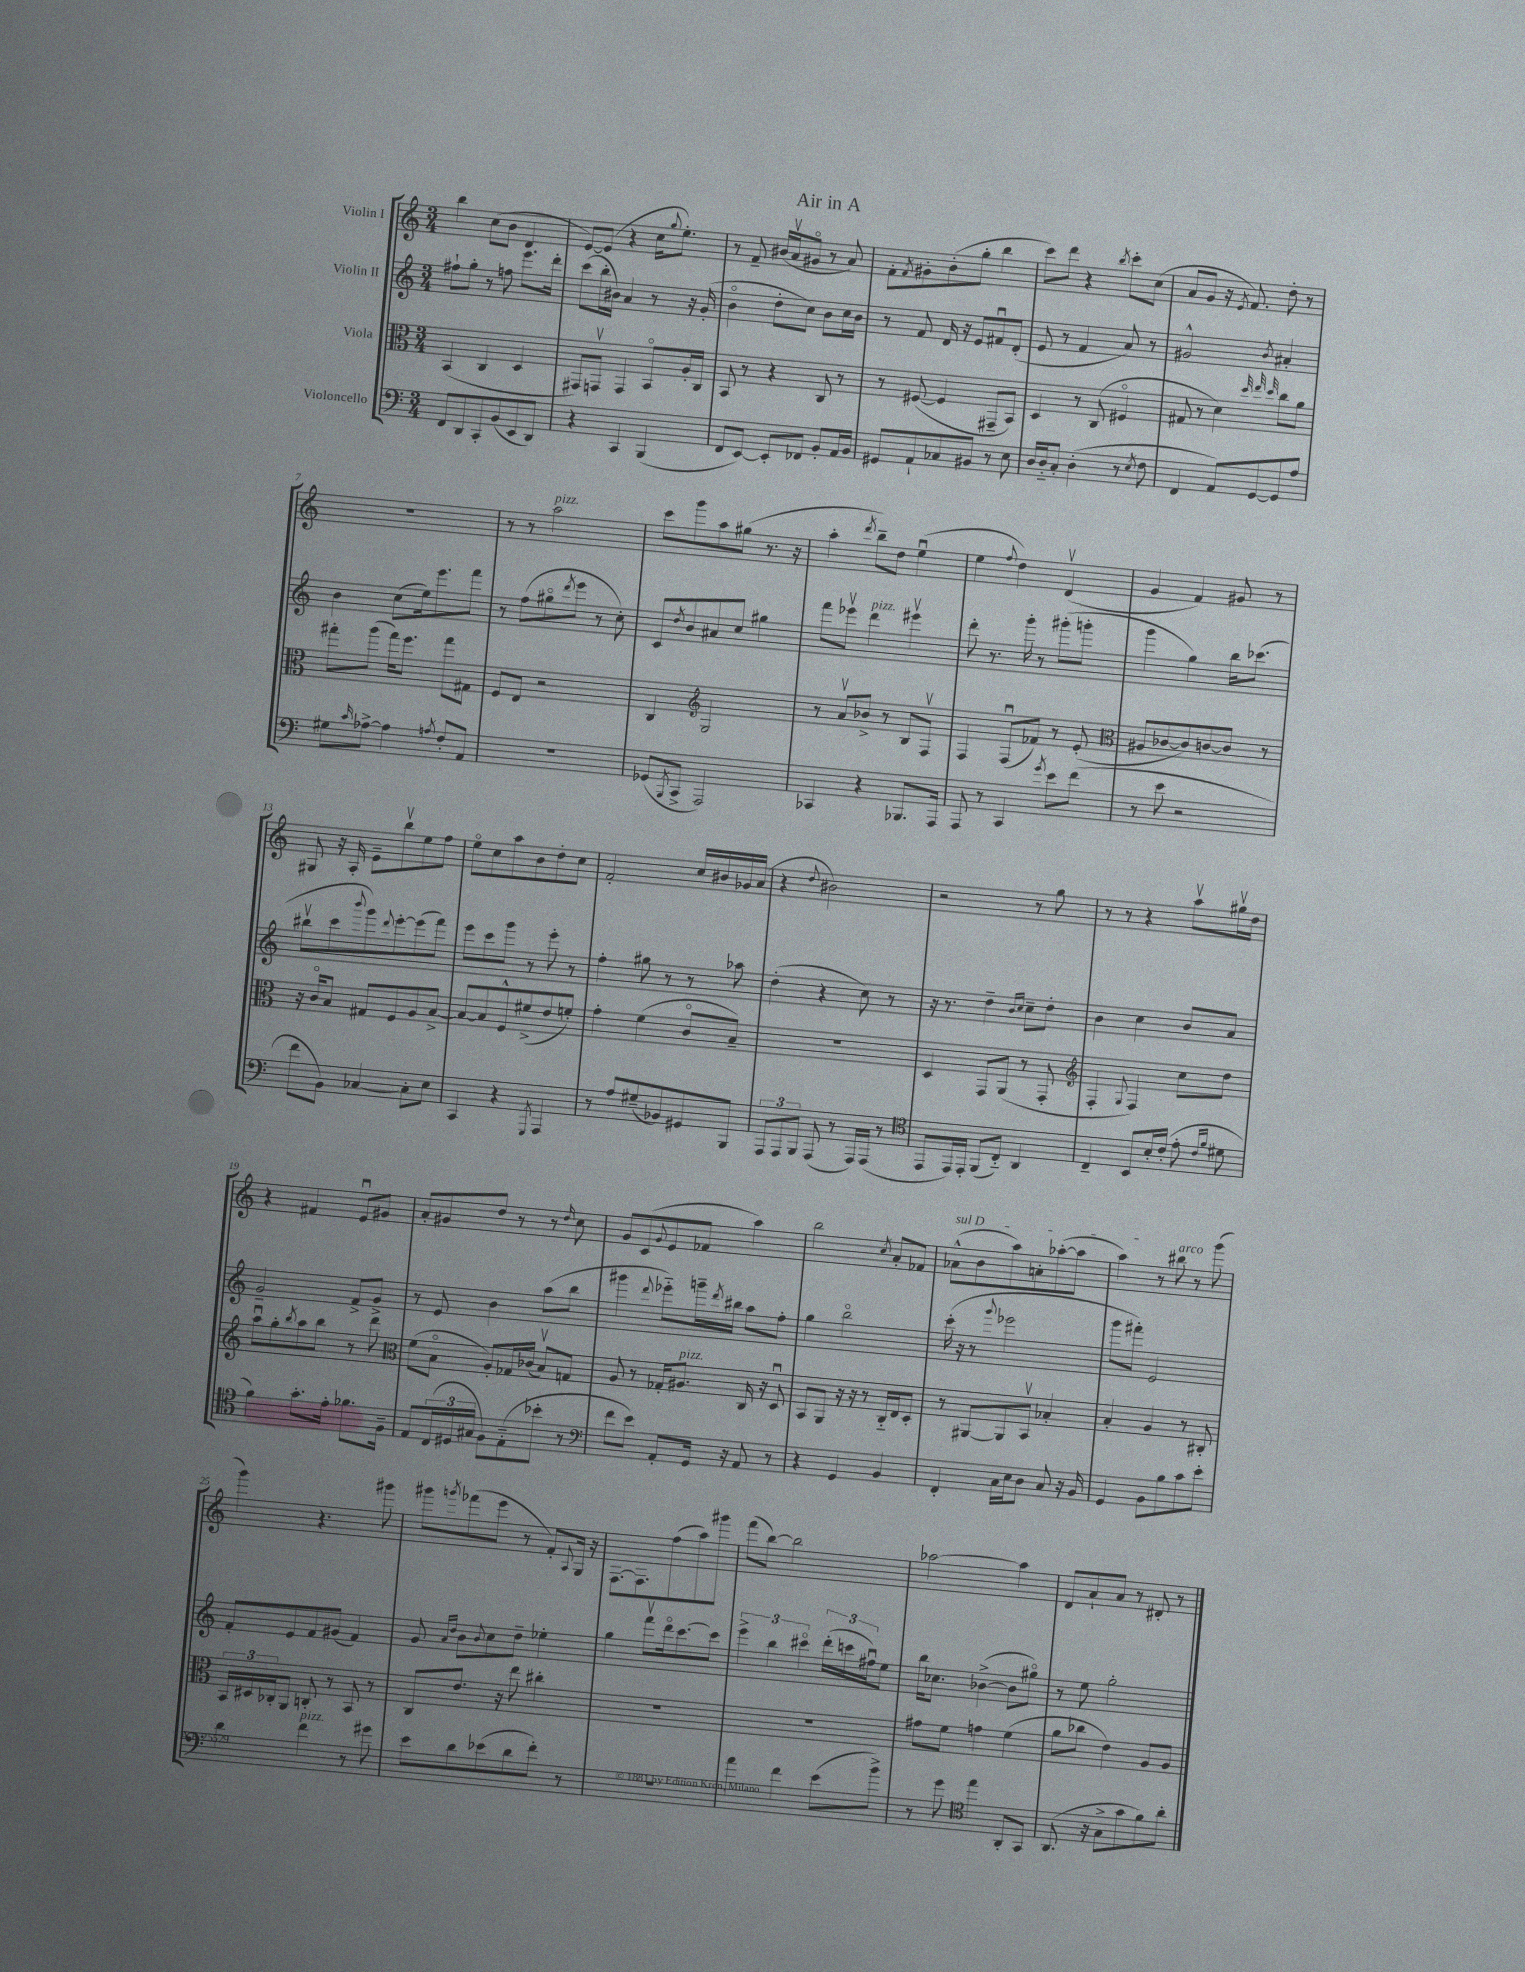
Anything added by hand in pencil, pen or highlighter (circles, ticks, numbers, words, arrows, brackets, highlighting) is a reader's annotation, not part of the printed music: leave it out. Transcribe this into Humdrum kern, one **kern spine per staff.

**kern	**kern	**kern	**kern
*staff4	*staff3	*staff2	*staff1
*clefF4	*clefC3	*clefG2	*clefG2
*k[]	*k[]	*k[]	*k[]
*M3/4	*M3/4	*M3/4	*M3/4
8FF	(4BB	8ff#`	4bb
8DD	.	8gg'	.
8CC'	4C	8r	(8cc
(8BB	.	8ff	8b
8EE	4D	8.eee	4d
8DD)	.	.	.
.	.	16ddd'	.
=	=	=	=
4r	8GG#)	(8ccc	[8e)
.	8GGv	16bb'	(8e]
.	.	16b#)	.
4CC	4GG	4a	4r
(4BBB	8BBo	8r	16cc
.	.	.	8qqgg
.	.	.	8.ee')
.	16A'	16r	.
.	16C	(16g'	.
=	=	=	=
8FF	8BB	4bo	8r
[8EE)	8r	.	8f~
8EE']	4r	8dd'	(16b#
.	.	.	16av
8FF-	.	8cc)	8g#o
8BB'	8C	8b	8r
16AA	8r	16cc	8a)
16BB	.	16b	.
=	=	=	=
8GG#	8r	8r	8f'
.	.	.	8qf
8AA`	([8F#	8f	8g#'
8C-	4F#]	16d	(8b'
.	.	16r	.
8BB#	.	8e	8gg'
8r	8GG#~	8f#u	4bb
8E	8BB)	(8d'	.
=	=	=	=
16D	4D	8e	8ccc)
16D'~	.	.	.
8C'	.	8r	8ddd
(4D'	8r	4f	4r
.	(8C	.	.
.	.	.	8qbb
8r	4F#o	8a)	8ccc'
8qE	.	.	.
8F	.	8r	(8cc
=	=	=	=
4FF	8G#	2g#^^	8a
.	8r	.	8g
8AA)	4d)	.	16r
.	.	.	8qe
.	.	.	8.f)
[8GG	.	.	.
.	32qqdd	.	.
.	32qqee	.	.
.	32qqdd	8qb	.
8GG]	8cc	4a#'	8dd'
8A	8a	.	8r
=	=	=	=
8G#	8gg#'	4b	2.r
16qqc	.	.	.
[8A-^	(8aa	.	.
4A-]	16gg#)	(8cc	.
.	8.ff	.	.
.	.	16ee)	.
.	.	8.eee	.
8qA	.	.	.
8F'	8gg#	.	.
8AA	8G#	8fff	.
=	=	=	=
2.r	8F	8r	8r
.	8E	(8ff	8r
.	2r	8gg#o	2aa
.	.	8qddd	.
.	.	8eee	.
.	.	8r	.
.	.	8cc')	.
=	=	=	=
(8GG-	4C	8c	8ccc
8qBBB	.	8qdd	.
8CC^	.	8b	8ggg
*	*clefG2	*	*
2AAA)	2G	8a#	8aa
.	.	8cc	(8gg#
.	.	4gg#	8.r
.	.	.	16r
=	=	=	=
4CC-	8r	8fff	4aa'
.	8av	8eee-v	.
.	.	.	8qddd
4r	8b-^	4ddd	8bb~)
.	8r	.	8dd
8.BBB-	8B	4eee#v	(4eeu
.	8Fv	.	.
16AAA	.	.	.
=	=	=	=
8AAA	4F	8ddd'	4ee
8r	.	8.r	.
.	.	.	8qqff
4CC	(8Fu	.	4dd)
.	.	16ggg'	.
.	8f-)	8r	.
8qg	.	.	.
8e	8r	(8ggg#'	(4dv
(8f	(8e'	8ggg'	.
=	=	=	=
*	*clefC3	*	*
8r	8A#	4ggg	4g
8e	[8c-	.	.
2r	8c-])	4gg)	4f)
.	[8c	.	.
.	8c]	16bb	8g#
.	.	(8.ccc-	.
.	8r	.	8r
=	=	=	=
8f	16r	8bb#v	8G#
.	16co	.	.
8BB)	8B	8ccc	16r
.	.	.	16A'
.	.	8qqbbb	.
[4C-	8G#	8ggg)	8e~
.	.	8qqddd	.
.	8F	[8eee'	8bbv
8C-']	8A	(8eee]	8ee
8E	[8B^	8fff)	8ff
=	=	=	=
4CC	8B_	8eee	8eeo
.	8B]	8ccc	8cc
4r	8F^^	8ggg	8aa
.	(8f#^	8r	8b
8qGGG	.	.	.
4AAA	8e	8eee'	8dd'
.	8f')	8r	8cc
=	=	=	=
8r	4g'	4ff'	2f'
8A	.	.	.
(8G#~	(4f	8gg#	.
8BB-)	.	8r	.
8GG#	8co	8r	16cc
.	.	.	16b#
8BBB	8B~)	8aa-	16g-
.	.	.	(16a
=	=	=	=
12AAA	2.r	(4dd'	4r
12AAA	.	.	.
12BBB	.	.	.
.	.	.	8qqdd
(8AAA	.	4r	2b#)
8r	.	.	.
16AAA)	.	8cc)	.
(16AAA	.	.	.
8r	.	8r	.
=	=	=	=
*clefC4	*	*	*
8EE	4D	16r	2r
.	.	8.r	.
16EE)	.	.	.
16EE'	.	.	.
(8FF	8GG	4dd~	.
8C'~)	(8AA	.	.
.	.	16qqb	.
.	.	16qqcc	.
4AA	8r	8cc~	8r
.	8GG'	8dd'	8gg
=	=	=	=
*	*clefG2	*	*
4C~	4F'	4b	8r
.	.	.	8r
.	8qqG	.	.
8BB	4F)	4cc	4r
16B'	.	.	.
(16c'	.	.	.
8e'	8cc	8b	8aav
16qqc	.	.	.
16qqf	.	.	.
8d#	8dd	8a	16gg#v
.	.	.	16dd
=	=	=	=
4f)	8aau	2g~	4r
.	8gg'	.	.
.	8qbb	.	.
8.g'	8aa	.	4f#
.	8bb	.	.
16e'	.	.	.
8.f-	8r	8f^	8eu
.	8ddd^	8g	8g#
16F~	.	.	.
=	=	=	=
*	*clefC3	*	*
8E	(8f	8r	8a'
(24C	8Bo	8e	8g#
24D#	.	.	.
24G#	.	.	.
8F)	8A')	4b	8dd
(8E'~	16G-	.	8r
.	(16c-	.	.
8b-'	8Bv)	(8aa	8r
.	.	.	16qqdd
8r	8G	8bb	8cc
=	=	=	=
*clefF4	*	*	*
8f	8A	4ggg#	8g
8e)	8r	.	(8c
.	.	8qqddd	8qqg
8AA'	16G-'	8eee-'~)	8e
.	8.A#	.	.
16GG	.	16ggg~	8f-
.	.	8qddd	.
16r	.	16bb#	.
8AA	16C	8aa	4aa)
.	16r	.	.
8r	8Du	8ff'	.
=	=	=	=
4r	8BB	4gg	2bb
.	8AA	.	.
4GG	16r	2bbo	.
.	16r	.	.
.	8r	.	.
.	.	.	8qcc
4BB	16C'~	.	8a'
.	16E	.	.
.	8D'	.	8f-
=	=	=	=
4FF'	8r	(16ccc'	(8a-^^
.	.	16r	.
.	[8AA#	8r	8b
.	.	8qqggg	.
16C	8AA#]	2eee-	8aa)
16E	.	.	.
8D	8BBv	.	8a'
8C	4B-'	.	([8aa-'
16r	.	.	8aa-]
16BB	.	.	.
=	=	=	=
4GG	4B'	8ggg	4aa)
.	.	8fff#')	.
8BB	4A	2e	8r
8B	.	.	8bb#
8c	8r	.	8r
8e'	8C#'	.	(8ggg
=	=	=	=
4d	24BB	8f'	4ggg)
.	24D#	.	.
.	24C-'	.	.
.	8AA	8e	.
4f	8C'	8f	4.r
.	8r	(8g#	.
8r	8BB	4f)	.
8g#	8r	.	8ggg#
=	=	=	=
8e	8C	8g	8ggg#
.	.	16qqa	.
.	.	16qqdd	8qggg
8d	8.e	8b	(8fff-
.	.	8qqb	.
(8e-	.	8cc	8eee
.	16r	.	.
8d	8ee	8dd~	8r
8f')	4cc#'	4ee-'	8f')
.	.	.	8qqA
8r	.	.	16G
.	.	.	16r
=	=	=	=
2.r	2.r	4gg	[8.F
.	.	.	8.F]
.	.	8fffv	.
.	.	16dddo	(8ff
.	.	[8.ccc	.
.	.	.	8aa)
.	.	8ccc]	8ggg#
=	=	=	=
4a	2.r	6eee^	(8fff
.	.	.	[8bb)
.	.	6bb	.
4f	.	.	2bb]
.	.	6ccc#o	.
(8e	.	(24ddd'	.
.	.	24ccc	.
.	.	24ff#u)	.
8b^)	.	8ee	.
=	=	=	=
8r	8g#	16bb	[2aa-
.	.	8.cc-	.
8g	8f	.	.
*clefC4	*	*	*
4ee	4g	([4b-^	.
8AA'	(4f	8b-]	4aa-]
8GG	.	8gg#o)	.
=	=	=	=
(8.AA	8a	8r	8d
.	8cc-	8ee	8a`
16r	.	.	.
8G^	4e)	2gg'	8a
8g	.	.	8r
8f)	8A	.	8d#'
8a'	8A	.	8r
==	==	==	==
*-	*-	*-	*-
